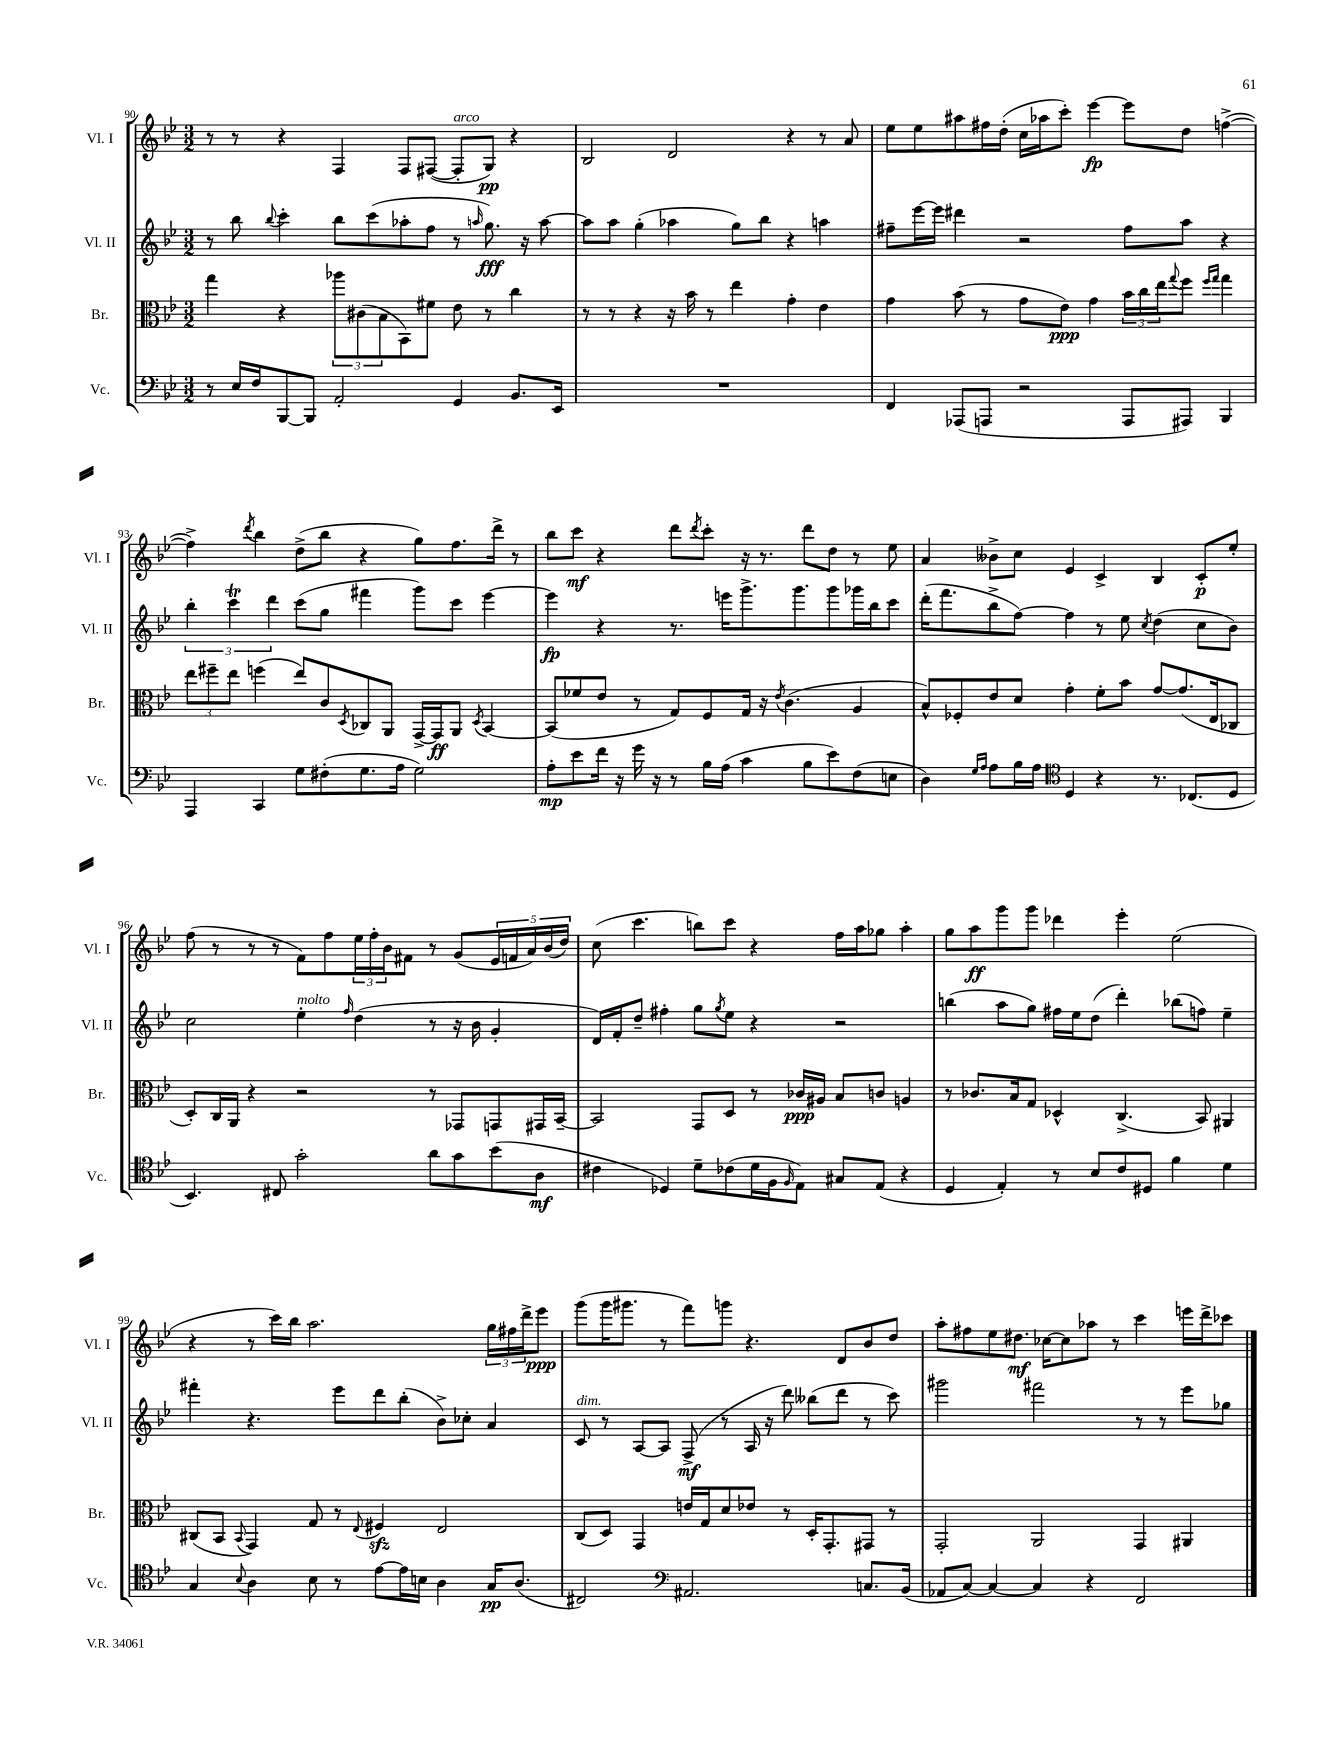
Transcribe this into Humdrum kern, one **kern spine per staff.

**kern	**kern	**kern	**kern
*staff4	*staff3	*staff2	*staff1
*clefF4	*clefC3	*clefG2	*clefG2
*k[b-e-]	*k[b-e-]	*k[b-e-]	*k[b-e-]
*M3/2	*M3/2	*M3/2	*M3/2
8r	4gg	8r	8r
16E-	.	8bb-	8r
16F	.	.	.
.	.	8qqbb-	.
[8BBB-	4r	4ccc'	4r
8BBB-]	.	.	.
2AA'	12aa-	8bb-	4F
.	(12c#	.	.
.	.	(8ccc	.
.	12B-	.	.
.	8BB-)	8aa-'	8F
.	8f#	8ff	([8F#
4GG	8e-	8r	8F#']
.	.	16qqaa	.
.	8r	8.gg)	8G)
8.BB-	4cc	.	4r
.	.	16r	.
.	.	[8aa	.
16EE-	.	.	.
=	=	=	=
1.r	8r	8aa]	2B-
.	8r	8aa	.
.	4r	(4gg'	.
.	16r	4aa-	2d
.	16b-	.	.
.	8r	.	.
.	4ee-	8gg)	.
.	.	8bb-	.
.	4g'	4r	4r
.	4e-	4aa	8r
.	.	.	8a
=	=	=	=
4FF	4g	8ff#~	8ee-
.	.	[16eee-	8ee-
.	.	16eee-]	.
(8AAA-	(8b-	4ddd#	8aa#
8AAA	8r	.	16ff#
.	.	.	(16dd'
2r	8g	2r	16cc
.	.	.	16aa-
.	8e-)	.	8ccc')
.	4g	.	[4eee-
8AAA	24b-	8ff#	8eee-]
.	24cc	.	.
.	24ee-	.	.
.	8qqgg	.	.
8AAA#)	8ff	8aa	8dd
.	16qqff	.	.
.	16qqgg	.	.
4BBB-	4gg	4r	([4ff^
=	=	=	=
4AAA	12ee-	6bb-'	4ff^])
.	12ff#~	.	.
.	12ee-	6ccc	.
.	.	.	8qddd
4CC	(4ff	.	4bb-
.	.	6ddd	.
8G	8ee-)	(8ccc	(8dd^
(8F#'	8c	8gg	8bb-
.	8qD	.	.
8.G	8C-	4fff#	4r
.	8AA	.	.
16A	.	.	.
2G)	[16GG^	8ggg)	8gg)
.	16GG]	.	.
.	8AA	8ccc	8.ff
.	8qD	.	.
.	[4BB-	[4eee-	.
.	.	.	16ddd^
.	.	.	8r
=	=	=	=
8A'	(8BB-]	4eee-]	8bb-
8e-	8f-	.	8ccc
16f	8e-	4r	4r
16r	.	.	.
16g	8r	.	.
16r	.	.	.
8r	8G)	8.r	8ddd
.	.	.	8qddd
16B-	8F	.	8ccc'
(16A	.	16eee	.
4c	16G	8.ggg^	16r
.	16r	.	8.r
.	8qe-	.	.
.	(4.c	.	.
.	.	8.ggg	.
8B-	.	.	8ddd
8e-)	.	8ggg	8dd
(8F	4A	16ggg-	8r
.	.	16bb-	.
8E	.	8ccc	8ee-
=	=	=	=
4D)	8B-^^)	(16ddd'	4a
.	.	8.fff	.
.	8F-'	.	.
16qqG	.	.	.
16qqA	.	.	.
8A	8e-	8bb-^	8b--^
16B-	8d	[8ff)	8cc
16A	.	.	.
*clefC4	*	*	*
4D	4g'	4ff]	4e-
4r	8f'	8r	4c^
.	8b-	8ee-	.
.	.	8qcc	.
8.r	[8g	(4dd	4B-
.	(8.g]	.	.
(8.C-	.	.	.
.	.	8cc	8c'
.	16E-	.	.
8D	8C-	8b-)	8ee-'
=	=	=	=
4.BB-)	8D')	2cc	(8ff
.	16C	.	8r
.	16AA	.	.
.	4r	.	8r
8C#	.	.	8r
2g'	2r	4ee-'	8f)
.	.	.	8ff
.	.	16qqff	.
.	.	(4dd	24ee-
.	.	.	24ff'
.	.	.	24b-
.	.	.	8f#
8a	8r	8r	8r
8g	8GG-	16r	(8g
.	.	16b-	.
(8b-	8GG	4g'	20e-
.	.	.	20f
.	.	.	20a)
8A	16GG#	.	.
.	.	.	(20b-
.	[16BB-~	.	.
.	.	.	20dd)
=	=	=	=
4c#	2BB-]	16d)	(8cc
.	.	16f'	.
.	.	8dd~	4.ccc
4D-)	.	4ff#'	.
8d~	8GG	8gg	8bb)
.	.	8qgg	.
(8c-	8D	8ee-	8ccc
16d	8r	4r	4r
16F	.	.	.
16qqF	.	.	.
8E-)	16c-	.	.
.	16A#	.	.
8G#	8B-	2r	16ff
.	.	.	16aa
(8E-	8c	.	8gg-
4r	4A	.	4aa'
=	=	=	=
4D	8r	(4bb	8gg
.	8.c-	.	8aa
4E-')	.	8aa	8ggg
.	16B-	.	.
.	8G	8gg)	8ggg
8r	4D-^^	16ff#	4ddd-
.	.	16ee-	.
8B-	.	(8dd	.
8c	(4.C^	4ddd')	4eee-'
8D#	.	.	.
4f	.	(8bb-	(2ee-
.	8BB-)	8ff)	.
4d	4AA#	4ee-~	.
=	=	=	=
4G	(8C#	4fff#'	4r
.	8BB-	.	.
8qqB-	8qqBB-	.	.
4A	4GG)	4.r	8r
.	.	.	16ccc)
.	.	.	16bb-
8B-	8G	.	2.aa
8r	8r	8eee-	.
.	8qqE-	.	.
[8e-	4F#	8ddd	.
16e-]	.	(8bb-'	.
16B	.	.	.
4A	2E-	8b-^)	.
.	.	8cc-'	.
16G	.	4a	24gg
.	.	.	24ff#
(8.A	.	.	.
.	.	.	24ddd^
.	.	.	8eee-
=	=	=	=
2C#)	(8C	8c	(8ggg
.	8D)	8r	16ggg
.	.	.	8.ggg#
.	4GG	[8A	.
.	.	8A]	8r
*clefF4	*	*	*
2.AA#	16e	(8F^	8fff)
.	16G	.	.
.	8d	8r	8ggg
.	8e-	16A	4.r
.	.	16r	.
.	8r	8ddd)	.
.	16D'	(8bb--	.
.	8.GG'	.	.
.	.	8ddd	8d
8.C	8GG#	8r	8b-
.	8r	8ccc)	8dd
(16BB-	.	.	.
=	=	=	=
8AA-	2GG'	2ggg#	8aa'
[8C)	.	.	8ff#
4C_	.	.	8ee-
.	.	.	8.dd#
4C]	2AA	2fff#	.
.	.	.	[16cc-
.	.	.	8cc-]
4r	.	.	8aa-
.	.	.	8r
2FF	4GG	8r	4ccc
.	.	8r	.
.	4AA#	8eee-	16eee
.	.	.	16ddd^
.	.	8gg-	8ccc-
==	==	==	==
*-	*-	*-	*-
